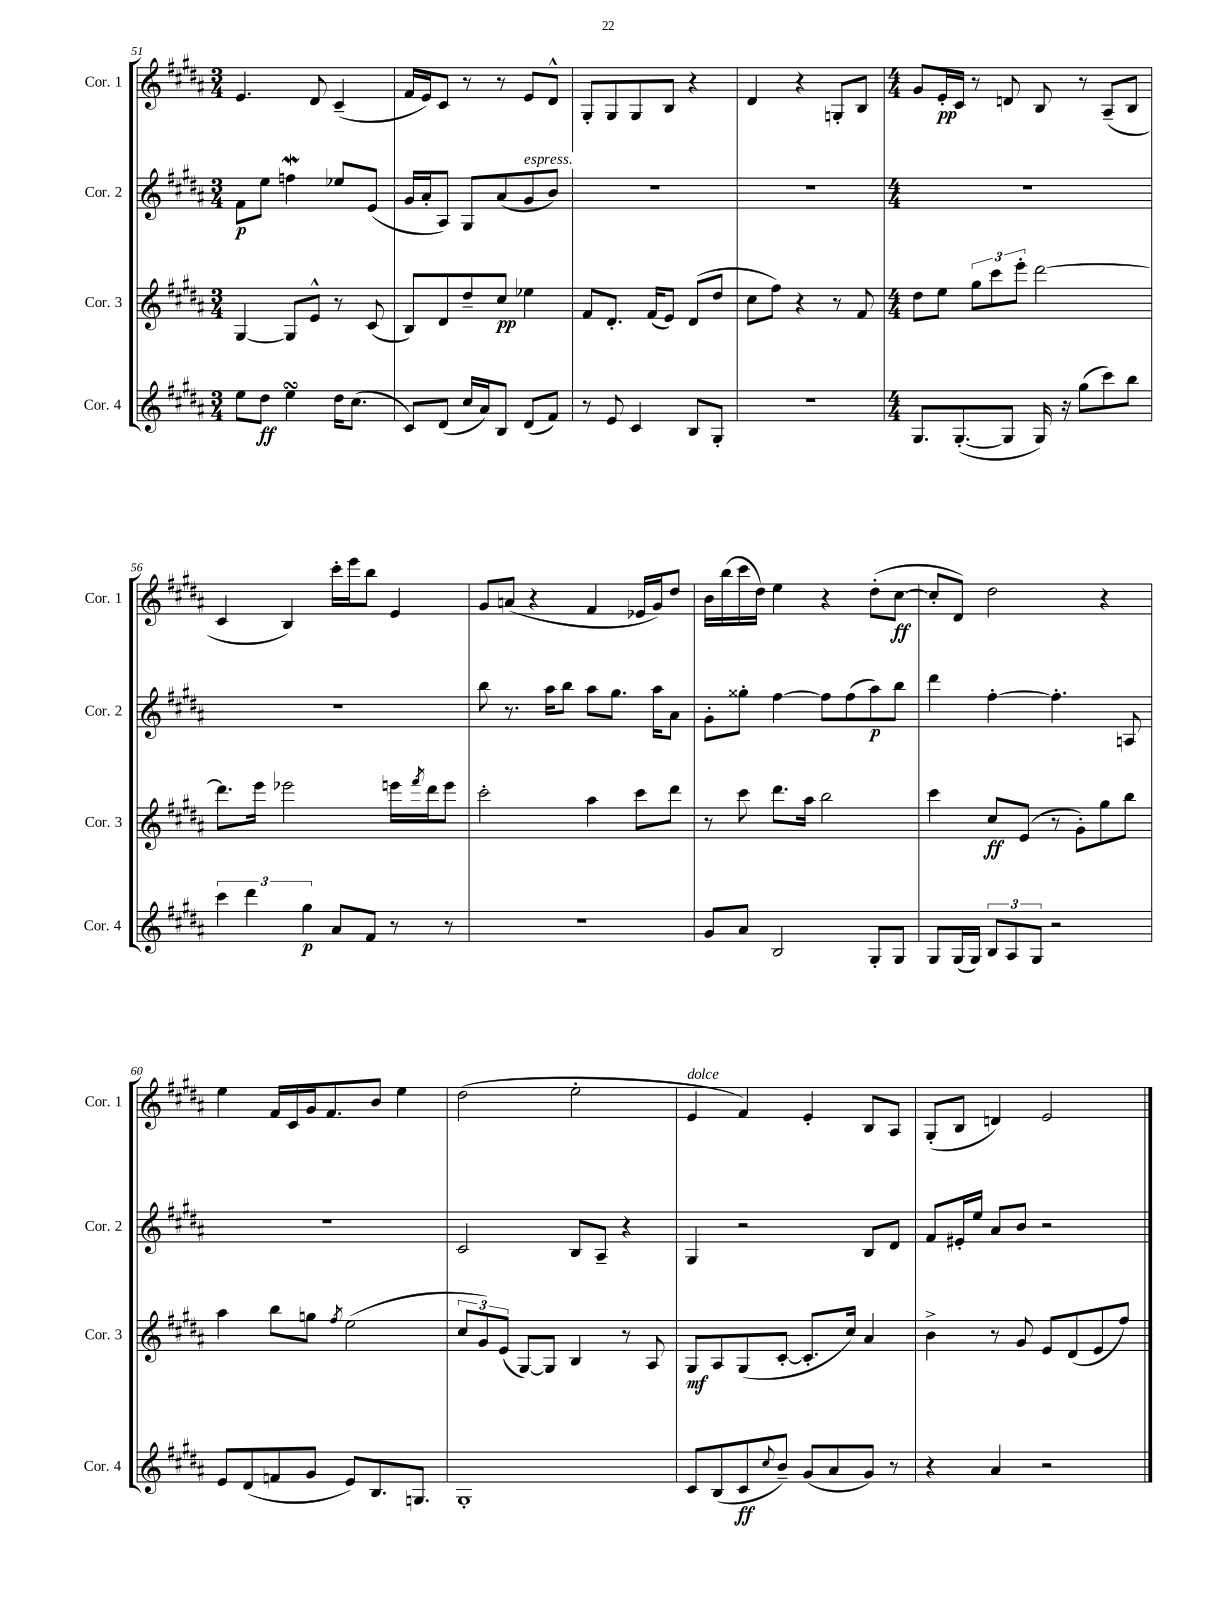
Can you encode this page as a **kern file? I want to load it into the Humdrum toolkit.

**kern	**kern	**kern	**kern
*staff4	*staff3	*staff2	*staff1
*clefG2	*clefG2	*clefG2	*clefG2
*k[f#c#g#d#a#]	*k[f#c#g#d#a#]	*k[f#c#g#d#a#]	*k[f#c#g#d#a#]
*M3/4	*M3/4	*M3/4	*M3/4
8ee	[4G#	8f#	4.e
8dd#	.	8ee	.
4ee	8G#]	4ff	.
.	8e^^	.	8d#
16dd#	8r	8ee-	(4c#~
(8.cc#	.	.	.
.	(8c#	(8e	.
=	=	=	=
8c#)	8B)	16g#	16f#
.	.	16a#'	16e)
(8d#	8d#	8A#)	8c#
16cc#	8dd#~	8G#	8r
16a#)	.	.	.
8B	8cc#	(8a#	8r
(8d#	4ee-	8g#	8e
8f#)	.	8b)	8d#^^
=	=	=	=
8r	8f#	2.r	8G#'
8e	8.d#'	.	8G#
4c#	.	.	8G#
.	(16f#	.	.
.	8e)	.	8B
8B	(8d#	.	4r
8G#'	8dd#	.	.
=	=	=	=
2.r	8cc#	2.r	4d#
.	8ff#)	.	.
.	4r	.	4r
.	8r	.	8G'
.	8f#	.	8B
=	=	=	=
*M4/4	*M4/4	*M4/4	*M4/4
8.G#	8dd#	1r	8g#
.	8ee	.	16e'
([8.G#'	.	.	16c#
.	12gg#	.	8r
.	12ccc#	.	.
8G#]	.	.	8d
.	12eee'	.	.
16G#)	[2ddd#	.	8B
16r	.	.	.
(8gg#	.	.	8r
8ccc#)	.	.	(8A#~
8bb	.	.	8B
=	=	=	=
6ccc#	8.ddd#]	1r	4c#
6ddd#	.	.	.
.	16eee	.	.
.	2eee-	.	4B)
6gg#	.	.	.
8a#	.	.	16ccc#'
.	.	.	16eee
8f#	.	.	8bb
8r	16eee	.	4e
.	8qfff#	.	.
.	16ddd#	.	.
8r	8eee	.	.
=	=	=	=
1r	2ccc#'	8bb	8g#
.	.	8.r	(8a
.	.	.	4r
.	.	16aa#	.
.	.	8bb	.
.	4aa#	8aa#	4f#
.	.	8.gg#	.
.	8ccc#	.	16e-
.	.	16aa#	16g#)
.	8ddd#	8a#	8dd#
=	=	=	=
8g#	8r	8g#'	16b
.	.	.	(16bb
8a#	8ccc#	8gg##'	16ccc#
.	.	.	16dd#)
2B	8.ddd#	[4ff#	4ee
.	16aa#	.	.
.	2bb	8ff#]	4r
.	.	(8ff#	.
8G#'	.	8aa#)	(8dd#'
8G#	.	8bb	[8cc#
=	=	=	=
8G#	4ccc#	4ddd#	8cc#']
(16G#	.	.	8d#)
16G#)	.	.	.
12B	8cc#	[4ff#'	2dd#
12A#	.	.	.
.	(8e	.	.
12G#	.	.	.
2r	8r	4.ff#']	.
.	8g#')	.	.
.	8gg#	.	4r
.	8bb	8A	.
=	=	=	=
8e	4aa#	1r	4ee
(8d#	.	.	.
8f	8bb	.	16f#
.	.	.	16c#
8g#	8gg	.	16g#
.	.	.	8.f#
.	8qff#	.	.
8e)	(2ee	.	.
8.B	.	.	8b
.	.	.	4ee
8.G	.	.	.
=	=	=	=
1G#'	12cc#	2c#	(2dd#
.	12g#)	.	.
.	(12e	.	.
.	[8G#)	.	.
.	8G#]	.	.
.	4B	8B	2ee'
.	.	8A#~	.
.	8r	4r	.
.	8A#	.	.
=	=	=	=
8c#	8G#	4G#	4e
(8B	8A#	.	.
8c#	(8G#	2r	4f#)
8qqcc#	.	.	.
8b~)	[8c#'	.	.
(8g#	8.c#']	.	4e'
8a#	.	.	.
.	16cc#)	.	.
8g#)	4a#	8B	8B
8r	.	8d#	8A#
=	=	=	=
4r	4b^	8f#	(8G#'
.	.	16e#'	8B
.	.	16ee	.
4a#	8r	8a#	4d)
.	8g#	8b	.
2r	8e	2r	2e
.	(8d#	.	.
.	8e	.	.
.	8ff#)	.	.
==	==	==	==
*-	*-	*-	*-
